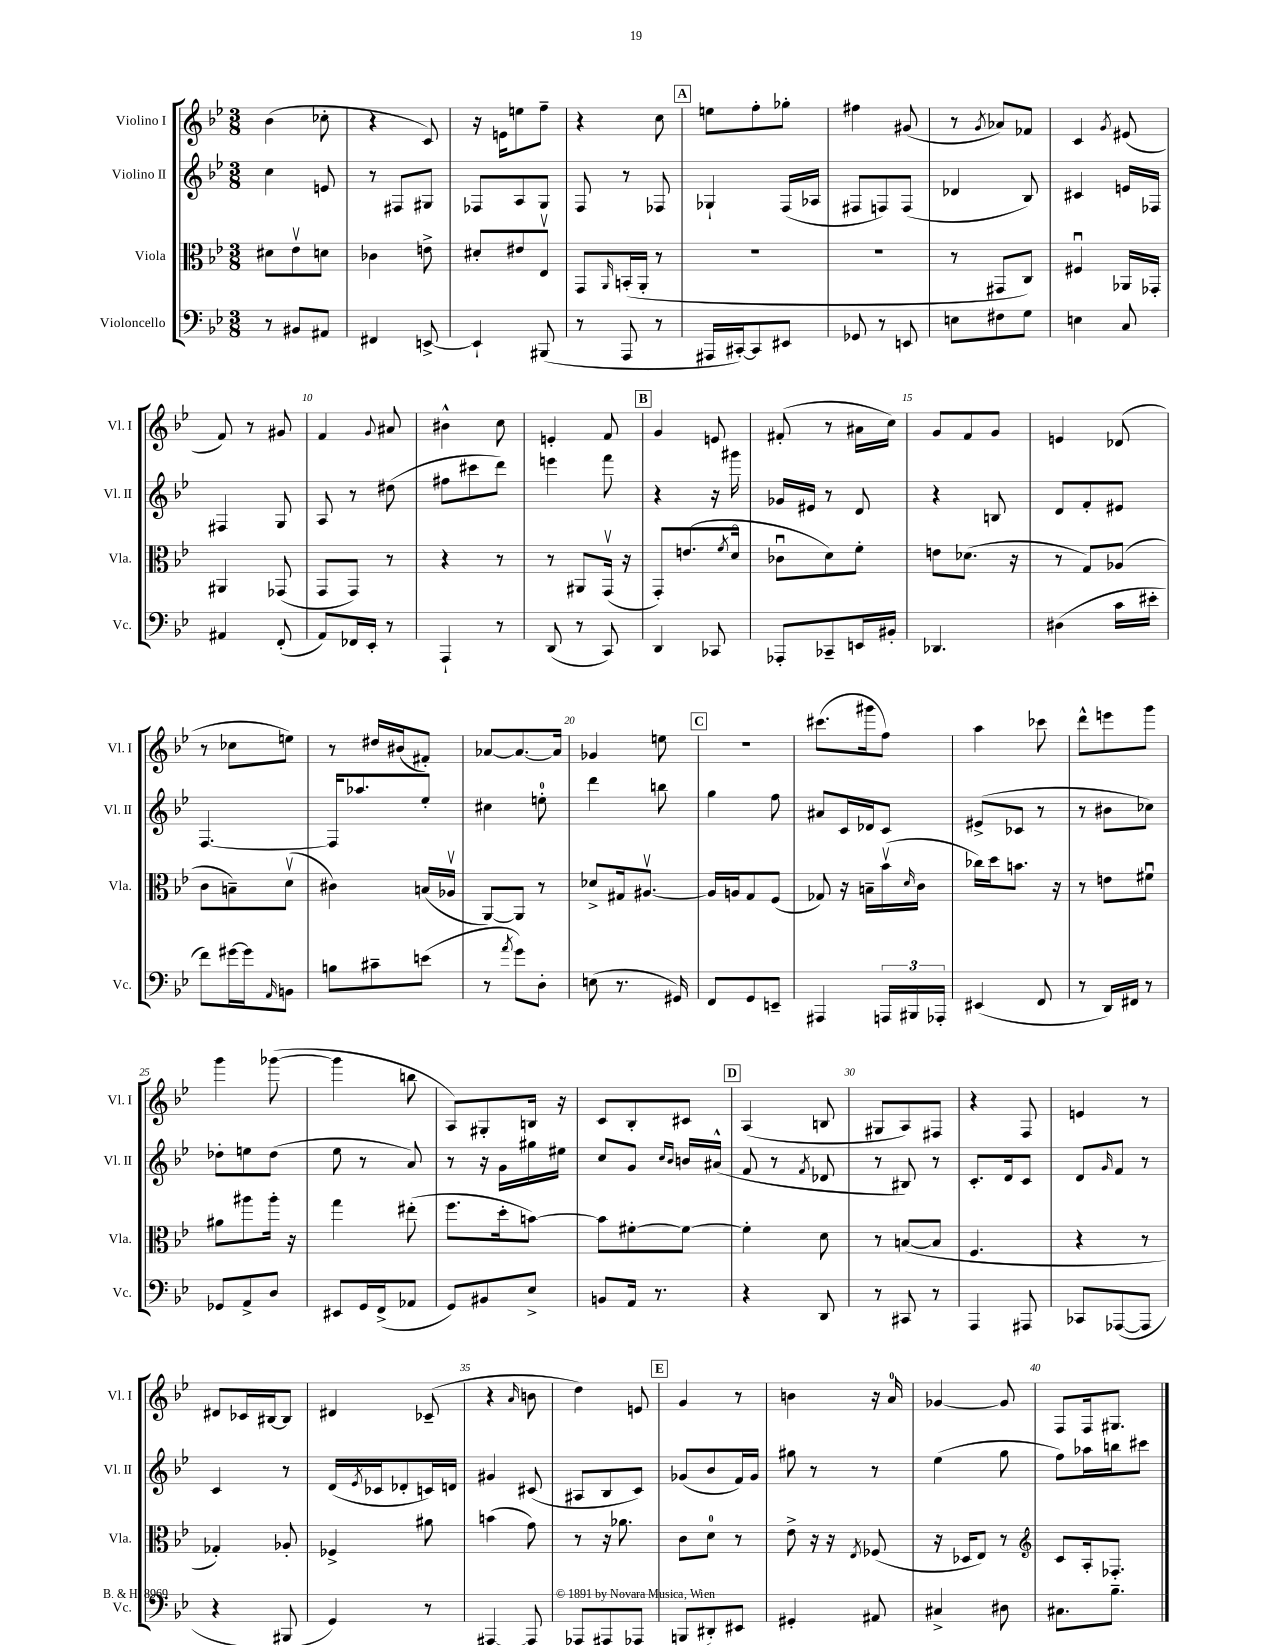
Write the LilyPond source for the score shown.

<<
\new StaffGroup <<
\new Staff = "s0" \with { instrumentName = "Violino I" shortInstrumentName = "Vl. I" } {
    \clef treble \key bes \major \numericTimeSignature \time 3/8
    bes'4( ces''8-. |
    r4 c'8) |
    r16 e'16 e''8 f''8-- |
    r4 c''8 |
    \mark \markup { \box "A" } e''8 f''8-. ges''8-. |
    fis''4 gis'8( |
    r8 \acciaccatura { g'8 } aes'8) fes'8 |
    c'4 \acciaccatura { g'8 } eis'8( |
    f'8) r8 gis'8 |
    f'4 \appoggiatura { g'8 } ais'8 |
    bis'4-^ c''8 |
    e'4-. f'8 |
    \mark \markup { \box "B" } g'4 e'8 |
    fis'8-.( r8 ais'16 c''16) |
    g'8 f'8 g'8 |
    e'4 des'8( |
    r8 ces''8 e''8) |
    r8 dis''16 bis'16( fis'8-.) |
    aes'8~ aes'8.~ aes'16 |
    ges'4 e''8 |
    \mark \markup { \box "C" } R4. |
    cis'''8.( gis'''16 f''8) |
    a''4 ces'''8 |
    d'''8-^ e'''8 g'''8 |
    g'''4 ges'''8~( |
    ges'''4 b''8 |
    a8) gis8-. b16 r16 |
    c'8 bes8-. cis'8 |
    \mark \markup { \box "D" } a4( b8 |
    gis8 a8) fis8 |
    r4 f8 |
    e'4 r8 |
    dis'8 ces'16 bis16~ bis8 |
    dis'4 ces'8--( |
    r4 \grace { a'16 } b'8 |
    d''4) e'8 |
    \mark \markup { \box "E" } g'4 r8 |
    b'4 r16 a'16-0 |
    ges'4~ ges'8 |
    f8 f16 gis8. \bar "|." |
}
\new Staff = "s1" \with { instrumentName = "Violino II" shortInstrumentName = "Vl. II" } {
    \clef treble \key bes \major \numericTimeSignature \time 3/8
    c''4 e'8 |
    r8 fis8 gis8 |
    fes8 a8 g8 |
    f8 r8 fes8 |
    \mark \markup { \box "A" } ges4-! f16( aes16 |
    fis8 f8) f8( |
    des'4 bes8) |
    cis'4 e'16 fes16 |
    fis4 g8 |
    a8 r8 dis''8( |
    fis''8 cis'''8 d'''8) |
    e'''4 f'''8 |
    \mark \markup { \box "B" } r4 r16 gis'''16 |
    ges'16 eis'16 r8 d'8 |
    r4 b8 |
    d'8 f'8-. eis'8 |
    f4.~ |
    f16 aes''8. ees''8-. |
    cis''4 e''8-0-. |
    d'''4 b''8 |
    \mark \markup { \box "C" } g''4 f''8 |
    ais'8 c'16 des'16 c'8 |
    eis'8->( ces'8 r8 |
    r8 bis'8 ces''8) |
    des''8-. e''8 des''8( |
    ees''8 r8 a'8) |
    r8 r16 g'16 gis''16 eis''16 |
    c''8 g'8 \grace { c''16 bes'16 } b'16 ais'16-^( |
    \mark \markup { \box "D" } f'8 r8 \acciaccatura { f'8 } des'8 |
    r8 bis8) r8 |
    c'8.-. d'16 c'8 |
    d'8 \grace { g'16 } f'8 r8 |
    c'4 r8 |
    d'16( \acciaccatura { ees'8 } ces'16 des'8-. c'16) d'16 |
    gis'4 cis'8( |
    ais8 bes8 c'8) |
    \mark \markup { \box "E" } ges'8( bes'8 f'16) ges'16 |
    gis''8 r8 r8 |
    ees''4( g''8 |
    f''8) aes''16 b''16 cis'''8 \bar "|." |
}
\new Staff = "s2" \with { instrumentName = "Viola" shortInstrumentName = "Vla." } {
    \clef alto \key bes \major \numericTimeSignature \time 3/8
    dis'8 ees'8\upbow d'8 |
    ces'4 e'8-> |
    dis'8-. eis'8 ees8\upbow |
    g,8 \grace { a,16 } b,16-.( a,16-. r8 |
    \mark \markup { \box "A" } R4. |
    R4. |
    r8 gis,8 c8) |
    fis4\downbow aes,16 ges,16-. |
    ais,4 ges,8( |
    g,8 g,8) r8 |
    r4 r8 |
    r8 ais,8 g,16\upbow( r16 |
    \mark \markup { \box "B" } g,8-.) e'8.( \acciaccatura { f'8 } d'16\flageolet |
    ces'8\downbow d'8) f'8-. |
    e'8 des'8.( r16 |
    r8 g8) aes8( |
    c'8 b8--) d'8\upbow( |
    cis'4) b16( aes16\upbow |
    a,8~) a,8 r8 |
    des'8-> gis16 ais8.~\upbow |
    \mark \markup { \box "C" } ais16 a16 g8 f8( |
    ges8) r16 b16-- bes'16\upbow( \grace { d'16 } c'16 |
    ces''16) d''16 b'8. r16 |
    r8 e'8 fis'8\downbow |
    ais'8 ais''8 ais''16-. r16 |
    g''4 eis''8-.( |
    f''8. d''16-. b'8~) |
    b'8 fis'8~-. fis'8~ |
    \mark \markup { \box "D" } fis'4-. d'8 |
    r8 b8~( b8 |
    f4. |
    r4 r8 |
    ges4-.) aes8-. |
    fes4-> ais'8 |
    b'4( g'8) |
    r8 r16 aes'8. |
    \mark \markup { \box "E" } c'8 d'8-0 r8 |
    ees'8-> r16 r16 \acciaccatura { ees8 } fes8( |
    r16 des16 ees8) r8 |
    \clef treble c'8 a16-. fes8.-. \bar "|." |
}
\new Staff = "s3" \with { instrumentName = "Violoncello" shortInstrumentName = "Vc." } {
    \clef bass \key bes \major \numericTimeSignature \time 3/8
    r8 bis,8 ais,8 |
    fis,4 e,8~-> |
    e,4-! bis,,8( |
    r8 a,,8 r8 |
    \mark \markup { \box "A" } ais,,16 cis,16~-.) cis,8 eis,8 |
    ges,8 r8 e,8 |
    e8 fis8 g8 |
    e4 c8 |
    ais,4 f,8-.( |
    a,8) fes,16 ees,16-. r8 |
    a,,4-! r8 |
    d,8( r8 c,8) |
    \mark \markup { \box "B" } d,4 ces,8 |
    aes,,8-. ces,8-- e,16 bis,16-. |
    des,4. |
    dis4( c'16 eis'16-. |
    f'8) gis'16~ gis'16 \grace { a,16 } b,8 |
    b8 cis'8-- e'8( |
    r8 \acciaccatura { a'8 } g'8) d8-. |
    e8( r8. gis,16) |
    \mark \markup { \box "C" } f,8 g,8 e,8-- |
    ais,,4 \tuplet 3/2 { a,,16 bis,,16 aes,,16-. } |
    eis,4( f,8 |
    r8 d,16) fis,16 r8 |
    ges,8 a,8-> d8 |
    eis,8 g,16 f,16->( aes,8 |
    g,8) bis,8 ees8-> |
    b,8 a,16 r8. |
    \mark \markup { \box "D" } r4 d,8 |
    r8 cis,8 r8 |
    a,,4 ais,,8 |
    ces,8 aes,,8~( aes,,8 |
    r4 bis,,8 |
    g,4) r8 |
    ais,,4~-. ais,,8-> |
    aes,,8 ais,,8 aes,,8( |
    \mark \markup { \box "E" } b,,8 dis,8-.) eis,8 |
    gis,4-. ais,8 |
    cis4-> dis8 |
    cis8. bes8.-- \bar "|." |
}
>>
>>
\layout { \context { \Score \override BarNumber.break-visibility = ##(#f #t #t) barNumberVisibility = #(every-nth-bar-number-visible 5) } }
